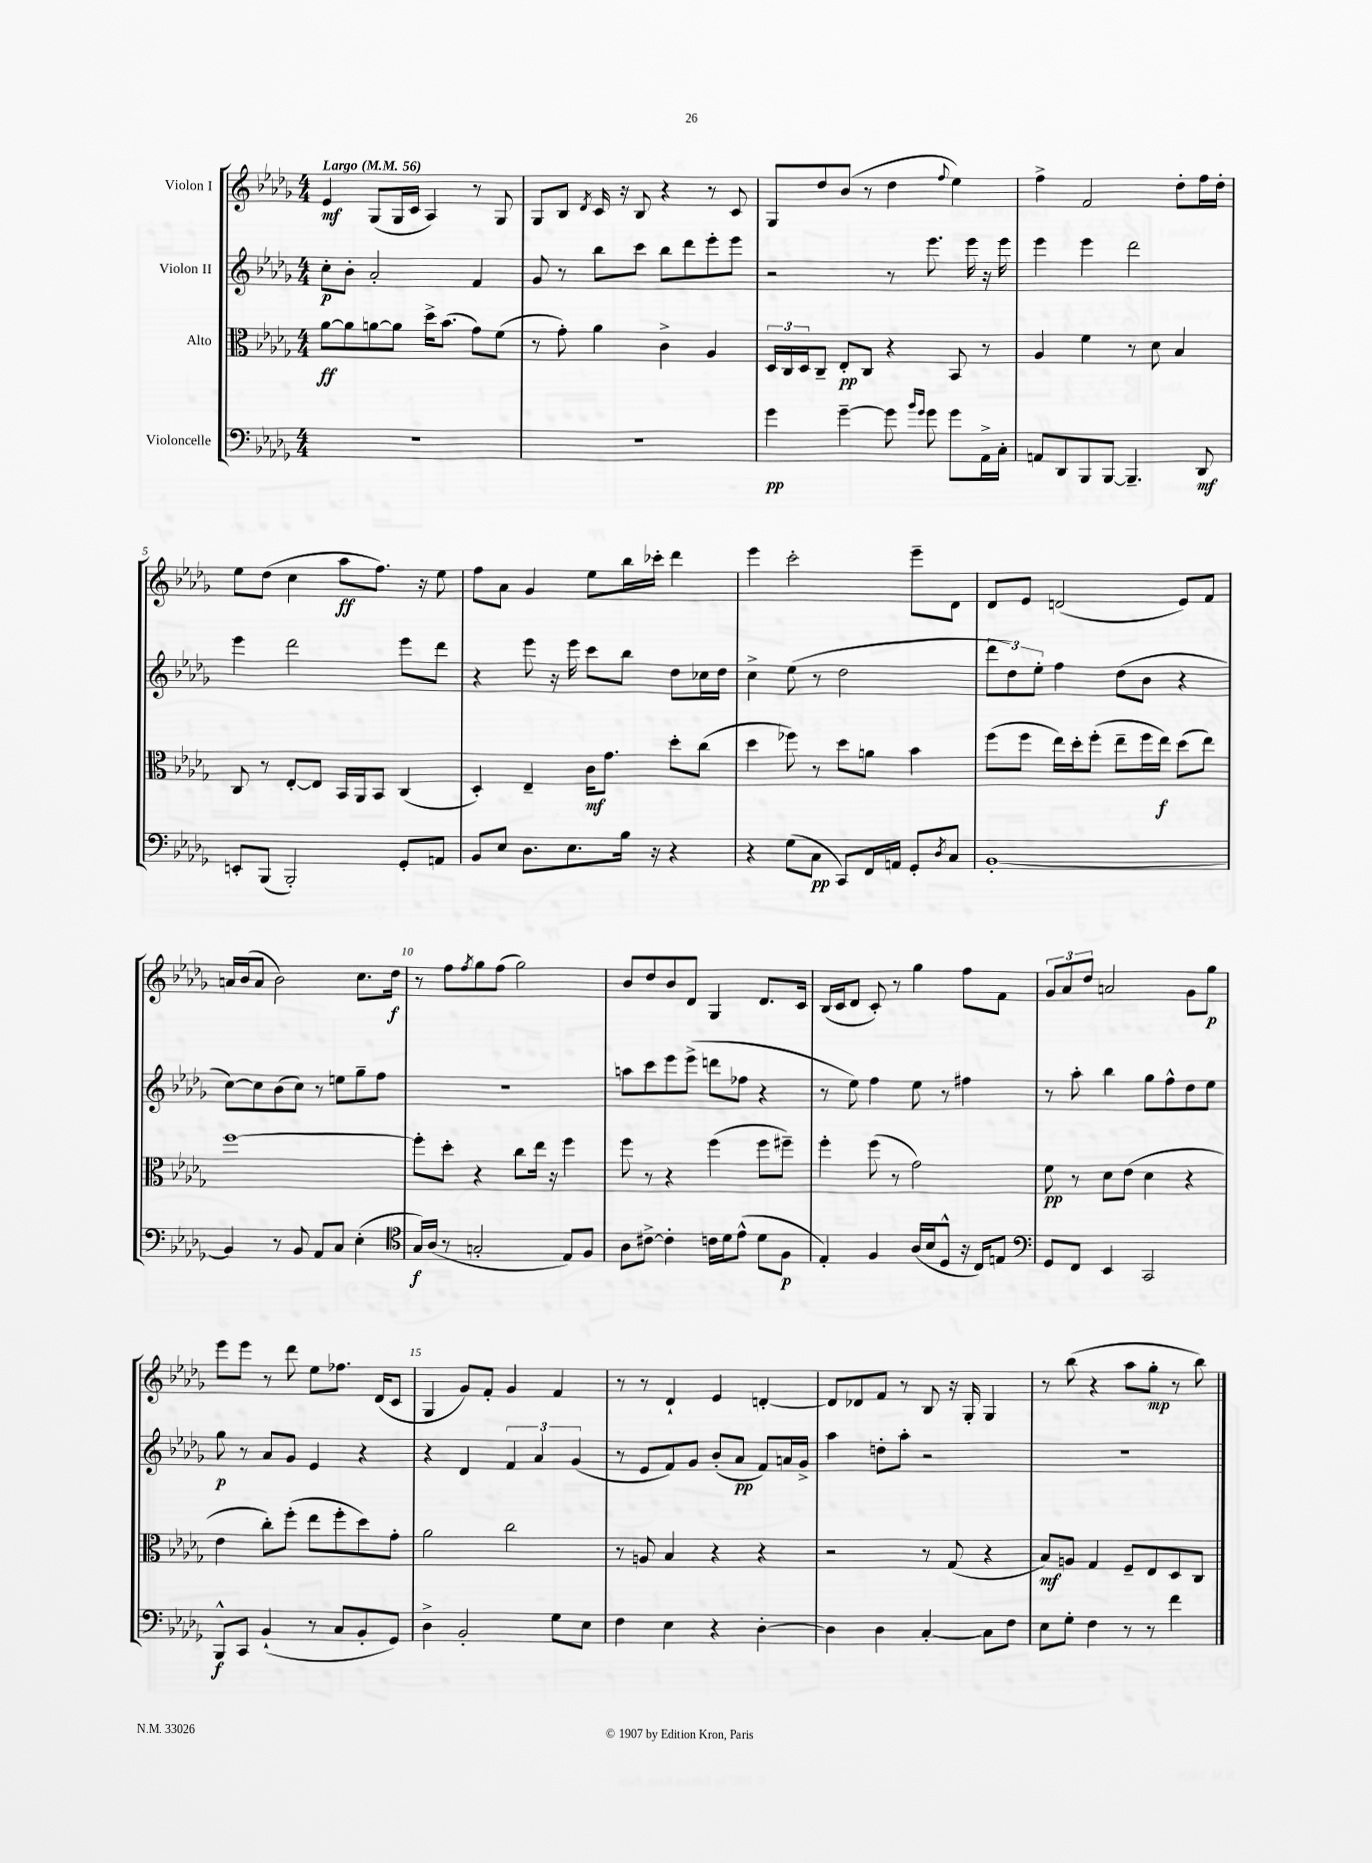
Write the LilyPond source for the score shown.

<<
\new StaffGroup <<
\new Staff = "s0" \with { instrumentName = "Violon I" } {
    \clef treble \key des \major \numericTimeSignature \time 4/4 \tempo "Largo" 4 = 56
    ees'4\mf ges8( ges16 c'16 aes4) r8 ges8 |
    ges8 bes8 \acciaccatura { des'8 } c'16 r16 bes8 r4 r8 c'8 |
    ges8 des''8 bes'8( r8 des''4 \appoggiatura { f''8 } ees''4) |
    f''4-> f'2 des''8-. f''16 des''16-. |
    ees''8 des''8( c''4 aes''8\ff f''8.) r16 ees''8 |
    f''8 aes'8 ges'4 ees''8 bes''16 ces'''16-. des'''4 |
    ees'''4 c'''2-. ees'''8-- des'8 |
    des'8 ees'8 d'2( ees'8) f'8 |
    a'16 bes'16( a'8 bes'2) c''8. des''16\f |
    r8 f''8 \acciaccatura { f''8 } ges''8 f''8( ges''2) |
    bes'8 des''8 bes'8 des'8 ges4 des'8. c'16 |
    bes16( c'16 des'8 c'8-.) r8 ges''4 f''8 f'8 |
    \tuplet 3/2 { ges'8 aes'8 des''8 } a'2 ges'8 ges''8\p |
    ees'''8 ees'''8 r8 des'''8 ees''8 fes''8. des'16( c'8 |
    ges4 ges'8) f'8-. ges'4 f'4 |
    r8 r8 des'4-! ees'4 d'4~-. |
    d'8 des'8 f'8 r8 bes8 r16 ges16-. ges4 |
    r8 bes''8( r4 aes''8 ges''8-.\mp r8 bes''8) \bar "|." |
}
\new Staff = "s1" \with { instrumentName = "Violon II" } {
    \clef treble \key des \major \numericTimeSignature \time 4/4
    c''8-.\p bes'8-. aes'2-. f'4 |
    ges'8 r8 bes''8 c'''8 bes''8 des'''8 ees'''8-. ees'''8 |
    r2 r8 ees'''8. ees'''16 r16 ees'''16 |
    ees'''4 ees'''4 des'''2 |
    ees'''4 des'''2 ees'''8 des'''8 |
    r4 ees'''8 r16 ees'''16 c'''8 bes''8 des''8 ces''16 des''16 |
    c''4-> ees''8( r8 des''2 |
    \tuplet 3/2 { des'''8 des''8) ees''8-. } f''4 des''8( bes'8 r4 |
    c''8~) c''8 bes'8( c''8) r8 e''8 ges''8-- f''8 |
    R1 |
    a''8 c'''8 ees'''8 ees'''8->( d'''8 fes''8 r4 |
    r8 ees''8) f''4 ees''8 r8 fis''4 |
    r8 aes''8-. bes''4 ges''8 f''8-^ des''8 ees''8 |
    ges''8\p r8 aes'8 ges'8 ees'4 r4 |
    r4 des'4 \tuplet 3/2 { f'4 aes'4 ges'4( } |
    r8 ees'8 f'8) ges'8 bes'8-.( aes'8\pp f'8) a'16 ges'16-> |
    aes''4 d''8-. aes''8-. r2 |
    R1 \bar "|." |
}
\new Staff = "s2" \with { instrumentName = "Alto" } {
    \clef alto \key des \major \numericTimeSignature \time 4/4
    aes'8~\ff aes'8 a'8~ a'8 des''16-> bes'8.( ges'8) f'8( |
    r8 ges'8-.) aes'4 c'4-> aes4 |
    \tuplet 3/2 { des16 c16 des16 } c8-- ees8-.\pp c8 r4 bes,8 r8 |
    aes4 f'4 r8 des'8 bes4 |
    c8 r8 ees8~-. ees8 bes,16 aes,16 bes,8 c4( |
    des4-.) ees4-- c'16\mf ges'8. des''8-. c''8( |
    des''4 fes''8) r8 des''8 a'8 bes'4 |
    f''8( f''8 ees''16) des''16-. f''8-.( ees''8-- f''16 ees''16\f) des''8( ees''8) |
    f''1~ |
    f''8-. des''8-. r4 c''8 ees''16 r16 f''4 |
    f''8 r8 r4 f''4( f''8 fis''8--) |
    f''4-. f''8( r8 ges'2) |
    f'8\pp r8 des'8 ees'8( des'4 r4 |
    ees'4 c''8-.) f''8-.( ees''8 f''8-. des''8) ges'8-. |
    aes'2 c''2 |
    r8 a8 bes4 r4 r4 |
    r2 r8 ges8( r4 |
    bes8\mf) a8 ges4 f8-- ees8 des8 c8 \bar "|." |
}
\new Staff = "s3" \with { instrumentName = "Violoncelle" } {
    \clef bass \key des \major \numericTimeSignature \time 4/4
    R1 |
    R1 |
    ges'4\pp ges'4~-- ges'8 \grace { bes'16 ges'16 } ges'8 ges'8 aes,16-> c16-. |
    a,8 des,8 bes,,8 bes,,8~ bes,,4.-- des,8\mf |
    e,8-. bes,,8( bes,,2-.) ges,8-. a,8 |
    bes,8 ees8 des8. ees8. bes16 r16 r4 |
    r4 ges8( c8\pp c,8) f,16 a,16 ges,8-. \acciaccatura { des8 } c8 |
    bes,1~-. |
    bes,4 r8 bes,8 aes,8 c8 ees4-.( |
    \clef tenor ges16\f) aes16( r8 g2-. ees8) f8 |
    aes8 cis'8~-> cis'4-. c'16 des'16 ees'8-^( des'8 f8\p |
    ees4-.) f4 aes16( bes16 des8-^ r16 c16) e8 |
    \clef bass ges,8 f,8 ees,4 c,2 |
    bes,,8-^\f c,8 bes,4-!( r8 c8 bes,8-. ges,8) |
    des4-> bes,2-. ges8 ees8 |
    f4 ees4 r4 des4~-. |
    des4 des4 c4~-. c8 f8 |
    ees8 ges8-. f4 r8 r8 f'4 \bar "|." |
}
>>
>>
\layout { \context { \Score \override BarNumber.break-visibility = ##(#f #t #t) barNumberVisibility = #(every-nth-bar-number-visible 5) } }
